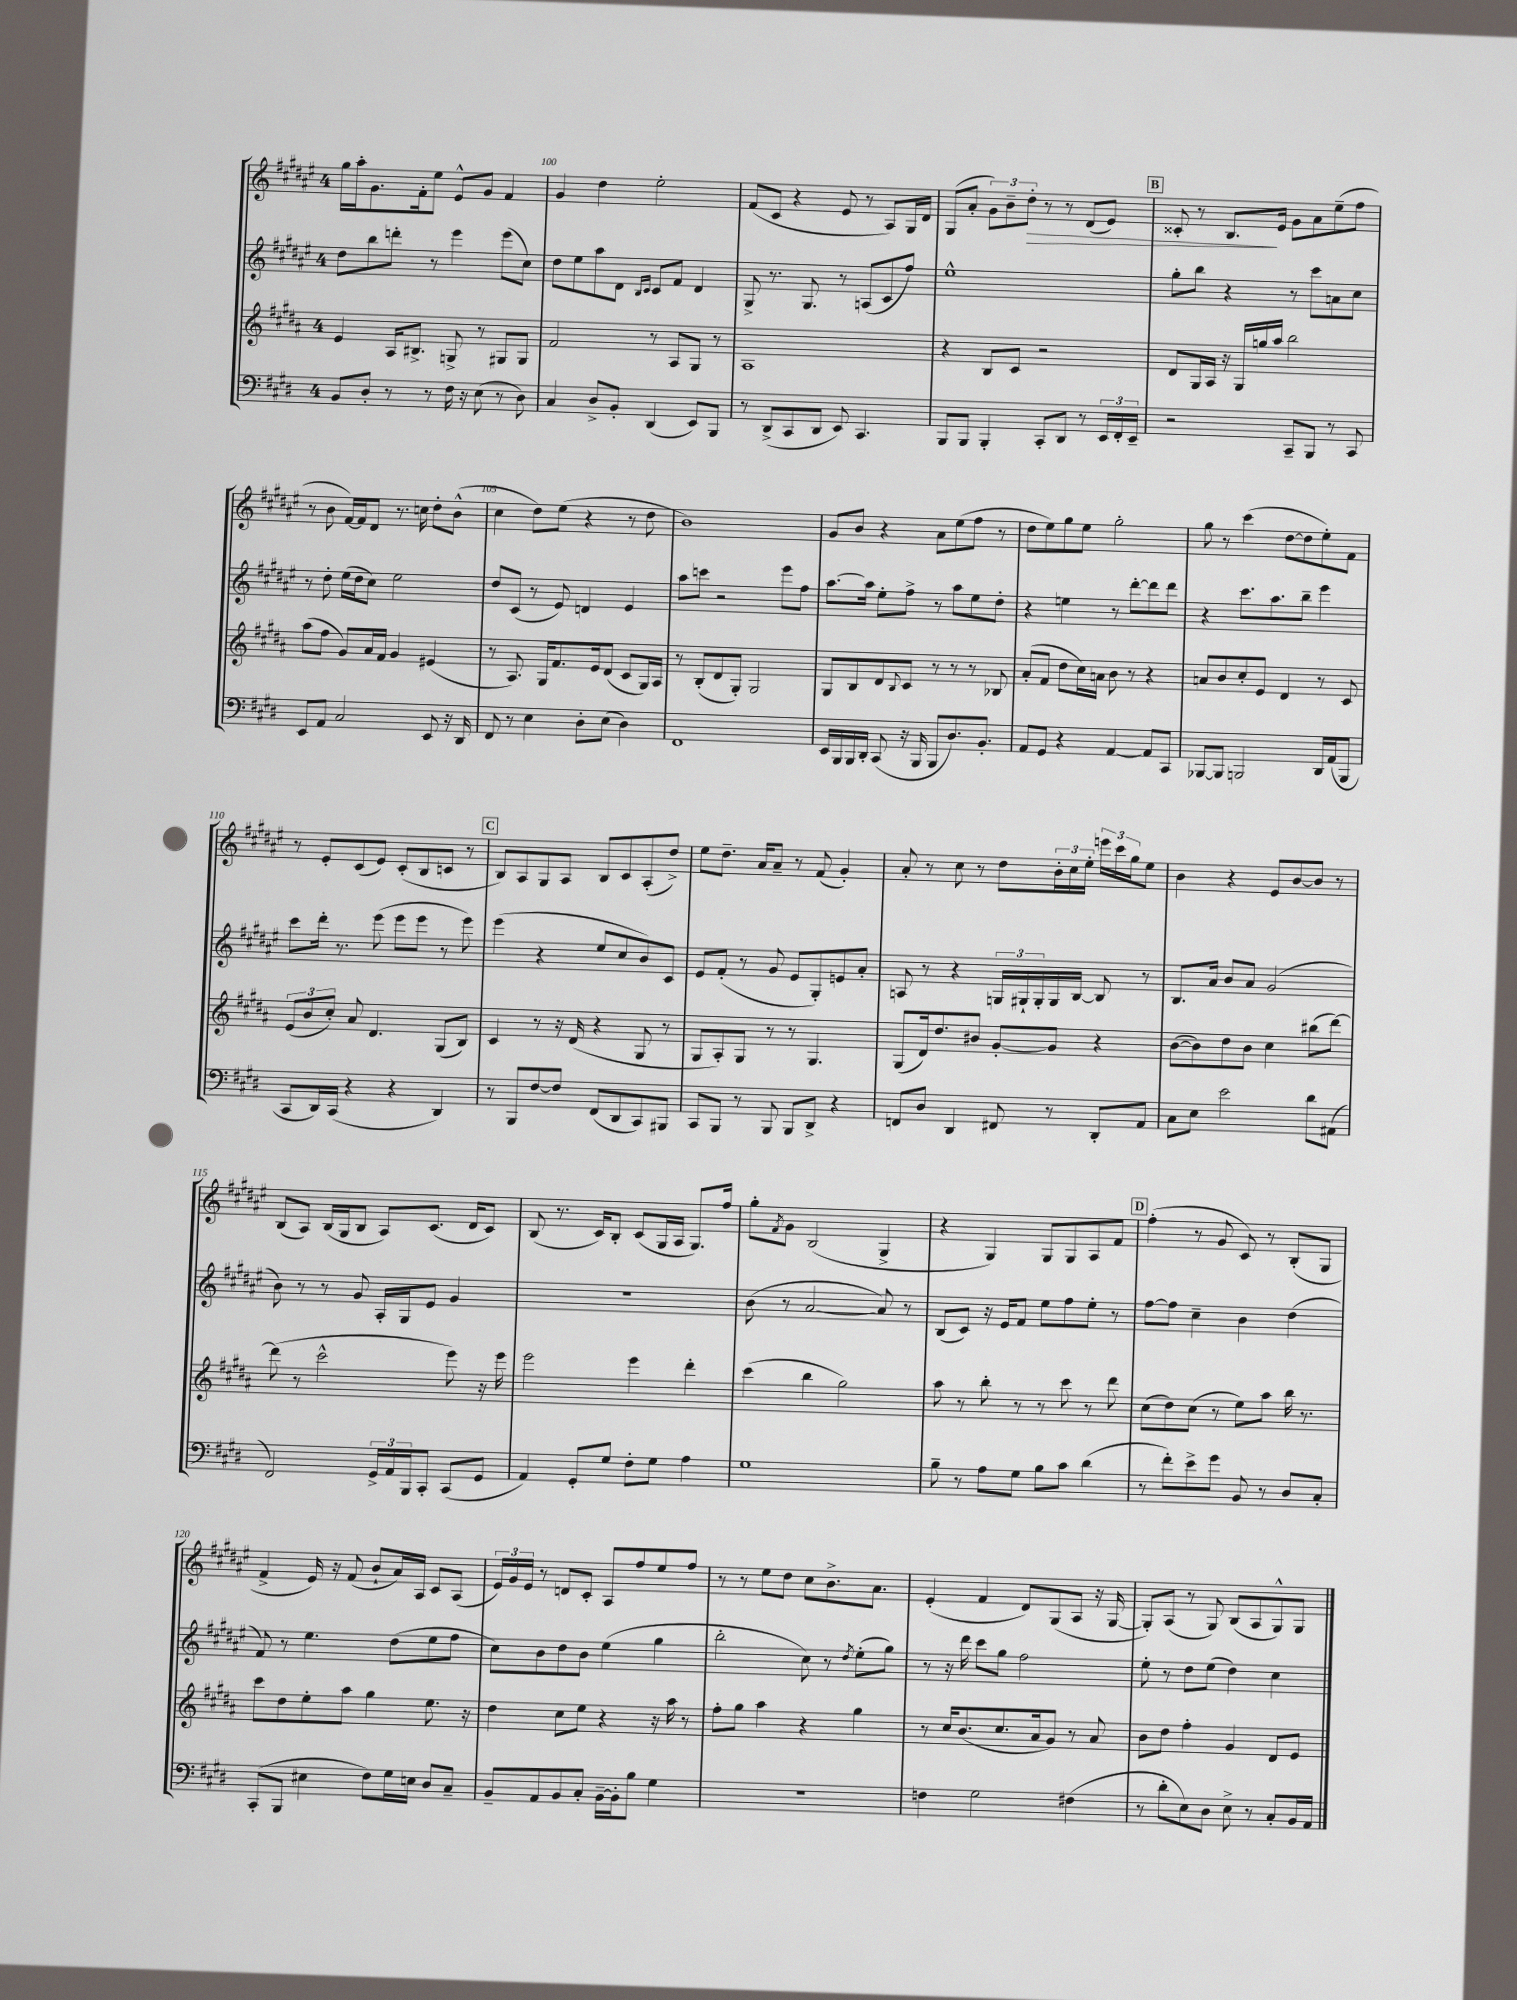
<<
\new StaffGroup <<
\new Staff = "s0" {
    \clef treble \key fis \major \once \override Staff.TimeSignature.style = #'single-digit \time 4/4
    gis''16 ais''16-. gis'8. fis'16-. eis''8 eis'8-^ gis'8 fis'4 |
    gis'4 dis''4 eis''2-. |
    fis'8( cis'8 r4 eis'8 r8 ais8) gis16 dis'16 |
    gis8( ais'8-. \tuplet 3/2 { gis'8) b'8-- dis''8-.\> } r8 r8 dis'8( eis'8) |
    \mark \markup { \box "B" } cisis'8-. r8 b8.\! eis'16 gis'8 ais'8 eis''8--( fis''8 |
    r8 b'8 fis'16~) fis'16 dis'8 r8. c''16 dis''8-. b'8-^( |
    cis''4 dis''8) eis''8( r4 r8 dis''8 |
    b'1) |
    gis'8 b'8 r4 ais'8 eis''8( fis''8 r8 |
    dis''8 eis''8) gis''8 eis''8 gis''2-. |
    gis''8 r8 cis'''4( dis''8~ dis''8 eis''8-.) fis'8 |
    r8 eis'8-. cis'8( eis'8) cis'8-.( b8 c'8 r8 |
    \mark \markup { \box "C" } b8) ais8 gis8 ais8 b8 cis'8 ais8-.( dis''8->) |
    eis''8 dis''8.-- ais'16 ais'8-- r8 fis'8( gis'4-.) |
    ais'8-. r8 cis''8 r8 dis''8 \tuplet 3/2 { b'16-. cis''16 eis''16-. } \tuplet 3/2 { e'''16 cis'''16 gis''16 } eis''8 |
    b'4 r4 eis'8 b'8~ b'8 r8 |
    b8( ais8) b16( gis16 b8 ais8) cis'8.( dis'16 cis'8) |
    b8( r8. cis'16) b8-. cis'8( gis16 ais16 gis8.) fis''16 |
    gis''8-. \acciaccatura { fis'8 } gis'8 b2( gis4-> |
    r4 gis4) gis8 gis8 ais8 fis'8 |
    \mark \markup { \box "D" } fis''4-.( r8 gis'8 cis'8) r8 b8-.( gis8 |
    fis'4-> eis'16) r16 fis'8( b'8-! ais'16) ais16 cis'8 ais8( |
    \tuplet 3/2 { eis'16) gis'16 eis'16 } r8 d'8 cis'8-. ais8 fis''8 eis''8 fis''8 |
    r8 r8 eis''8 dis''8 cis''8 b'8.-> ais'8. |
    eis'4-.( fis'4 dis'8) gis8( ais8 r16 gis16~ |
    gis8-.) ais8( r8 gis8) b8( ais8 gis8-^) gis8 \bar "|." |
}
\new Staff = "s1" {
    \clef treble \key fis \major \once \override Staff.TimeSignature.style = #'single-digit \time 4/4
    dis''8 b''8 d'''8-. r8 eis'''4 eis'''8( cis''8) |
    dis''8 eis''8 ais''8 dis'8 \grace { b16 cis'16 } cis'8 fis'8 dis'4 |
    gis8-> r8. gis8. r8 a8( cis'8 fis''8) |
    eis''1-^ |
    \mark \markup { \box "B" } gis''8-. b''8 r4 r8 cis'''8 a'8 cis''8 |
    r8 dis''8-. eis''16( dis''16 cis''8) eis''2 |
    dis''8 cis'8( r8 eis'8) d'4 eis'4 |
    ais''8 c'''8 r2 eis'''8 fis''8 |
    ais''8.~ ais''16 eis''8-. fis''8-> r8 ais''8 eis''8 dis''8-. |
    r4 e''4 r8 dis'''8~-. dis'''8 dis'''8 |
    r4 cis'''8. ais''8. b''8-- eis'''4 |
    cis'''8 dis'''16-. r8. eis'''8( eis'''8 eis'''8 r8 eis'''8) |
    \mark \markup { \box "C" } eis'''4( r4 eis''8 cis''8 b'8) cis'8 |
    eis'8 fis'8-.( r8 gis'8 eis'8 gis8-.) e'8 ais'8-. |
    a8 r8 r4 \tuplet 3/2 { g16 gis16-! gis16-. } gis16 b16~ b8 r8 |
    b8. ais'16 b'8 ais'8 gis'2( |
    b'8) r8 r8 gis'8 ais16-. gis16 eis'8 gis'4 |
    r1 |
    b'8( r8 ais'2~ ais'8) r8 |
    b8( cis'8) r16 eis'16 fis'8 eis''8 fis''8 eis''8-. r8 |
    \mark \markup { \box "D" } fis''8~ fis''8 cis''4-- b'4 dis''4( |
    fis'8) r8 eis''4. dis''8( eis''8 fis''8 |
    cis''8) b'8 dis''8 b'8 eis''4( gis''4 |
    b''2-. cis''8) r8 \acciaccatura { dis''8 } eis''8-.( gis''8) |
    r8 r16 dis'''16 cis'''8 gis''8 fis''2 |
    eis''8-. r8 dis''8 eis''8( dis''4) cis''4 \bar "|." |
}
\new Staff = "s2" {
    \clef treble \key b \major \once \override Staff.TimeSignature.style = #'single-digit \time 4/4
    e'4 ais16 bis8.-> g8-> r8 gis8 gis8 |
    fis'2 r8 ais8 gis8 r8 |
    ais1 |
    r4 b8 cis'8 r2 |
    \mark \markup { \box "B" } dis'8 gis16 ais16 r16 gis16 g''16 ais''16 b''2 |
    ais''8( fis''8 gis'8) ais'16 fis'16 gis'4 eis'4( |
    r8 ais8.) gis16 fis'8. e'16 dis'8( cis'8 gis16) ais16 |
    r8 b8-.( dis'8 gis8-.) gis2 |
    gis8 b8 dis'8 \appoggiatura { b8 } cis'8 r8 r8 r8 bes8 |
    ais'8-.( fis'8 dis''8 cis''16) a'16 b'8 r8 r4 |
    a'8 b'8 cis''8-. e'8 dis'4 r8 cis'8 |
    \tuplet 3/2 { e'8( b'8 cis''8-.) } ais'8 dis'4. gis8( b8) |
    \mark \markup { \box "C" } cis'4 r8 r16 dis'16( r4 gis8 r8 |
    gis8 ais8-.) gis8 r8 r8 gis4. |
    gis8( dis'16) dis''8. bis'8 gis'8~-. gis'8 r4 |
    b'8~( b'8) dis''8 b'8 cis''4 bis''8( dis'''8~) |
    dis'''8( r8 cis'''2-^ e'''8) r16 e'''16 |
    e'''2 e'''4 dis'''4-. |
    cis'''4( b''4 gis''2) |
    ais''8 r8 b''8-. r8 r8 cis'''8 r8 dis'''8 |
    \mark \markup { \box "D" } cis''8( dis''8) cis''8( r8 e''8) ais''8 b''16 r8. |
    cis'''8 dis''8 e''8-. ais''8 gis''4 e''8. r16 |
    dis''4 cis''8 e''8 r4 r16 ais''16 r8 |
    fis''8-. gis''8 ais''4 r4 gis''4 |
    r8 cis''16 b'8.( cis''8. ais'16 gis'8) r8 ais'8 |
    b'8 dis''8 fis''4-. gis'4 dis'8 e'8 \bar "|." |
}
\new Staff = "s3" {
    \clef bass \key e \major \once \override Staff.TimeSignature.style = #'single-digit \time 4/4
    b,8 dis8-. r8 r8 fis16 r16 e8( r8 dis8) |
    cis4 dis8-> b,8-. dis,4( e,8) b,,8 |
    r8 dis,8->( cis,8 dis,8 e,8) cis,4. |
    b,,8 b,,8 b,,4-. cis,8-. dis,8 r8 \tuplet 3/2 { e,16 fis,16-. e,16-- } |
    \mark \markup { \box "B" } r2 cis,8-- b,,8 r8 cis,8 |
    e,8 a,8 cis2 e,8 r16 dis,16 |
    fis,8 r8 e4 dis8-. e8( dis4) |
    fis,1 |
    e,16 b,,16 b,,16 dis,16-. cis,8( r16 b,,16 b,,8 dis8.) b,8.-. |
    a,8 gis,8 r4 a,4~ a,8 cis,8 |
    bes,,8~ bes,,8 b,,2 dis,16 a,16( b,,8 |
    cis,8 dis,16) cis,16( r4 r4 dis,4) |
    \mark \markup { \box "C" } r8 b,,8 fis8~ fis8 fis,8( dis,8 cis,8) bis,,8 |
    cis,8 b,,8 r8 b,,8 b,,8 dis,8-> r4 |
    f,8 dis8 dis,4 fis,8 r8 dis,8-. a,8 |
    cis8 e8 e'2 dis'8 ais,8( |
    fis,2) \tuplet 3/2 { gis,16-> a,16 b,,16 } cis,8-. cis,8( gis,8 |
    a,4) gis,8-. gis8 fis8-. gis8 a4 |
    gis1 |
    b8-- r8 a8 gis8 b8 cis'8 dis'4( |
    \mark \markup { \box "D" } r8 fis'8-.) e'8-> gis'8 b,8 r8 dis8 cis8-. |
    cis,8-.( b,,8 eis4 fis8) gis16 e16 dis8 cis8-- |
    b,8-- a,8 b,8 cis8-. b,16~-- b,16-. b8 gis4 |
    R1 |
    f4 gis2 fis4( |
    r8 dis'8-. e8) dis8 e8-> r8 cis8-. b,16 a,16 \bar "|." |
}
>>
>>
\layout { \context { \Score currentBarNumber = #99 \override BarNumber.break-visibility = ##(#f #t #t) barNumberVisibility = #(every-nth-bar-number-visible 5) } }
